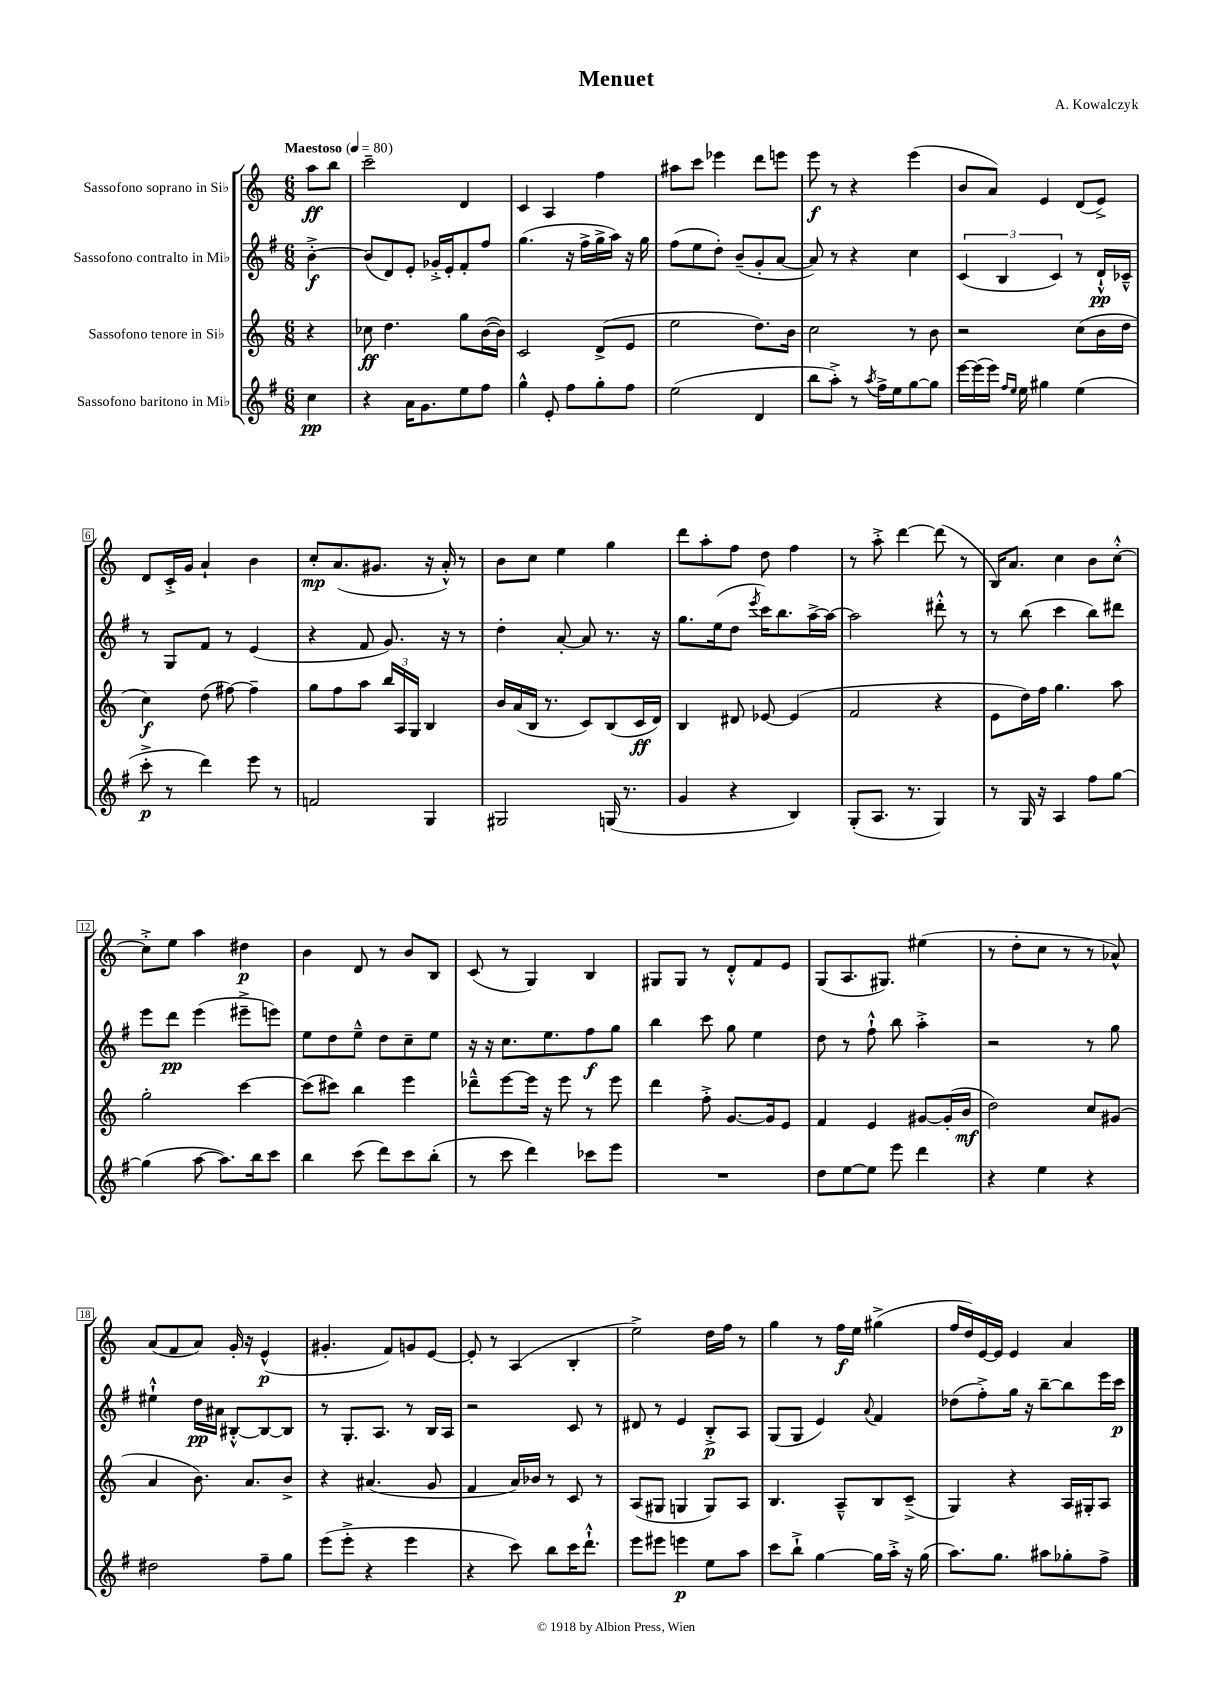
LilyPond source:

\header { title = "Menuet" composer = "A. Kowalczyk" }
<<
\new StaffGroup <<
\new Staff = "s0" \with { instrumentName = "Sassofono soprano in Sib" } {
    \clef treble \key c \major \numericTimeSignature \time 6/8 \partial 4 \tempo "Maestoso" 4 = 80
    a''8\ff b''8 |
    c'''2-- d'4 |
    c'4 a4 f''4 |
    ais''8 c'''8 ees'''4 d'''8 e'''8 |
    e'''8\f r8 r4 e'''4( |
    b'8 a'8) e'4 d'8( e'8->) |
    d'8 c'16-.-> g'16 a'4-! b'4 |
    c''8-.\mp a'8.( gis'8. r16 a'16-.-^) r8 |
    b'8 c''8 e''4 g''4 |
    d'''8 a''8-. f''8 d''8 f''4 |
    r8 a''8-.-> d'''4~ d'''8( r8 |
    b16) a'8. c''4 b'8 c''8~-.-^ |
    c''8-.-> e''8 a''4 dis''4\p |
    b'4 d'8 r8 b'8 b8 |
    c'8( r8 g4) b4 |
    gis8 gis8 r8 d'8-.-^ f'8 e'8 |
    g8( a8. gis8.) eis''4( |
    r8 d''8-. c''8 r8 r8 aes'8-^) |
    a'8( f'8 a'8) g'16-. r16 e'4-^\p( |
    gis'4.-. f'8) g'8 e'8~ |
    e'8-. r8 a4( b4-. |
    e''2->) d''16 f''16 r8 |
    g''4 r8 f''16\f e''16 gis''4->( |
    f''16 d''16) e'16~ e'16 e'4 a'4 \bar "|." |
}
\new Staff = "s1" \with { instrumentName = "Sassofono contralto in Mib" } {
    \clef treble \key g \major \numericTimeSignature \time 6/8 \partial 4
    b'4~-.->\f |
    b'8( d'8) e'8-. ges'16-.-> e'16-. fis'8-. fis''8 |
    g''4.( r16 fis''16-> g''16-> a''16) r16 g''16 |
    fis''8( e''8 d''8-.) b'8--( g'8-. a'8~ |
    a'8) r8 r4 c''4 |
    \tuplet 3/2 { c'4( b4 c'4) } r8 d'16-!-^\pp ces'16---^ |
    r8 g8 fis'8 r8 e'4( |
    r4 fis'8 g'8.) r16 r8 |
    d''4-. a'8~-. a'8 r8. r16 |
    g''8. e''16( d''8 \acciaccatura { e'''8 } c'''16) b''8. a''16~-> a''16~ |
    a''2 dis'''8-.-^ r8 |
    r8 b''8( c'''4 b''8) dis'''8 |
    e'''8 d'''8\pp e'''4( eis'''8---> e'''8) |
    e''8 d''8 e''8---^ d''8 c''8-- e''8 |
    r16 r16 c''8. e''8. fis''8\f g''8 |
    b''4 c'''8 g''8 e''4 |
    d''8 r8 fis''8-!-^ b''8 a''4-.-> |
    r2 r8 g''8 |
    eis''4-!-^ d''16\pp ais'16 bis8~-.-^ bis8~ bis8 |
    r8 g8.-. a8. r8 b16 a16 |
    r2 c'8 r8 |
    dis'8 r8 e'4 b8-.->\p a8 |
    g8( g8 e'4) \appoggiatura { a'8 } fis'4 |
    des''8( fis''8-.->) g''16 r16 b''8~-- b''8 e'''16 c'''16\p \bar "|." |
}
\new Staff = "s2" \with { instrumentName = "Sassofono tenore in Sib" } {
    \clef treble \key c \major \numericTimeSignature \time 6/8 \partial 4
    r4 |
    ces''8\ff d''4. g''8 b'16~( b'16) |
    c'2 d'8->( e'8 |
    e''2 d''8.) b'16 |
    c''2 r8 b'8 |
    r2 c''8( b'16 d''16 |
    c''4\f) d''8( fis''8~) fis''4-- |
    g''8 f''8 a''8 \tuplet 3/2 { b''16 a16 g16 } b4 |
    b'16 a'16( b16 r8. c'8) b8( c'16\ff d'16) |
    b4 dis'8 ees'8~ ees'4( |
    f'2 r4 |
    e'8 d''16) f''16 g''4. a''8 |
    g''2-. c'''4~ |
    c'''8( cis'''8) b''4 e'''4 |
    des'''8---^ e'''8~ e'''16 r16 e'''8 r8 e'''8 |
    d'''4 f''8-.-> g'8.~ g'16 e'8 |
    f'4 e'4 gis'8~ gis'16-.( b'16\mf |
    d''2) c''8 gis'8( |
    a'4 b'8.) a'8. b'8-> |
    r4 ais'4.( g'8 |
    f'4 a'16) bes'16 r8 c'8 r8 |
    a8( gis8 g4 g8) a8 |
    b4. a8---^ b8 c'8--->( |
    g4) r4 a16 gis16-. a8 \bar "|." |
}
\new Staff = "s3" \with { instrumentName = "Sassofono baritono in Mib" } {
    \clef treble \key g \major \numericTimeSignature \time 6/8 \partial 4
    c''4\pp |
    r4 a'16 g'8. e''8 fis''8 |
    g''4-^ e'8-. fis''8 g''8-. fis''8 |
    e''2( d'4 |
    b''8 a''8-.->) r8 \acciaccatura { a''8 } fis''16-> e''16 g''8~ g''8 |
    e'''16~ e'''16( e'''16) \grace { fis''16 e''16 } e''16 gis''4 e''4( |
    c'''8-.->\p r8 d'''4) e'''8 r8 |
    f'2 g4 |
    gis2 g16( r8. |
    g'4 r4 b4) |
    g8-.( a8. r8. g4) |
    r8 g16 r16 a4 fis''8 g''8~ |
    g''4( a''8~ a''8.) b''16 c'''8 |
    b''4 c'''8( d'''8) c'''8 b''8-.( |
    r8 c'''8 d'''4) ces'''8 e'''8 |
    R2. |
    d''8 e''8~ e''8 e'''8 d'''4 |
    r4 e''4 r4 |
    dis''2 fis''8-- g''8 |
    e'''8( e'''8-.-> r4 e'''4 |
    r4 c'''8) b''8 c'''16 d'''8.-!-^ |
    e'''8 eis'''8 e'''4\p e''8 a''8 |
    c'''8 b''8-!-> g''4~ g''16 a''16-.-> r16 g''16( |
    a''8.) g''8. ais''8 ges''8-. fis''8-> \bar "|." |
}
>>
>>
\layout { \context { \Score \override BarNumber.stencil = #(make-stencil-boxer 0.1 0.3 ly:text-interface::print) } }
